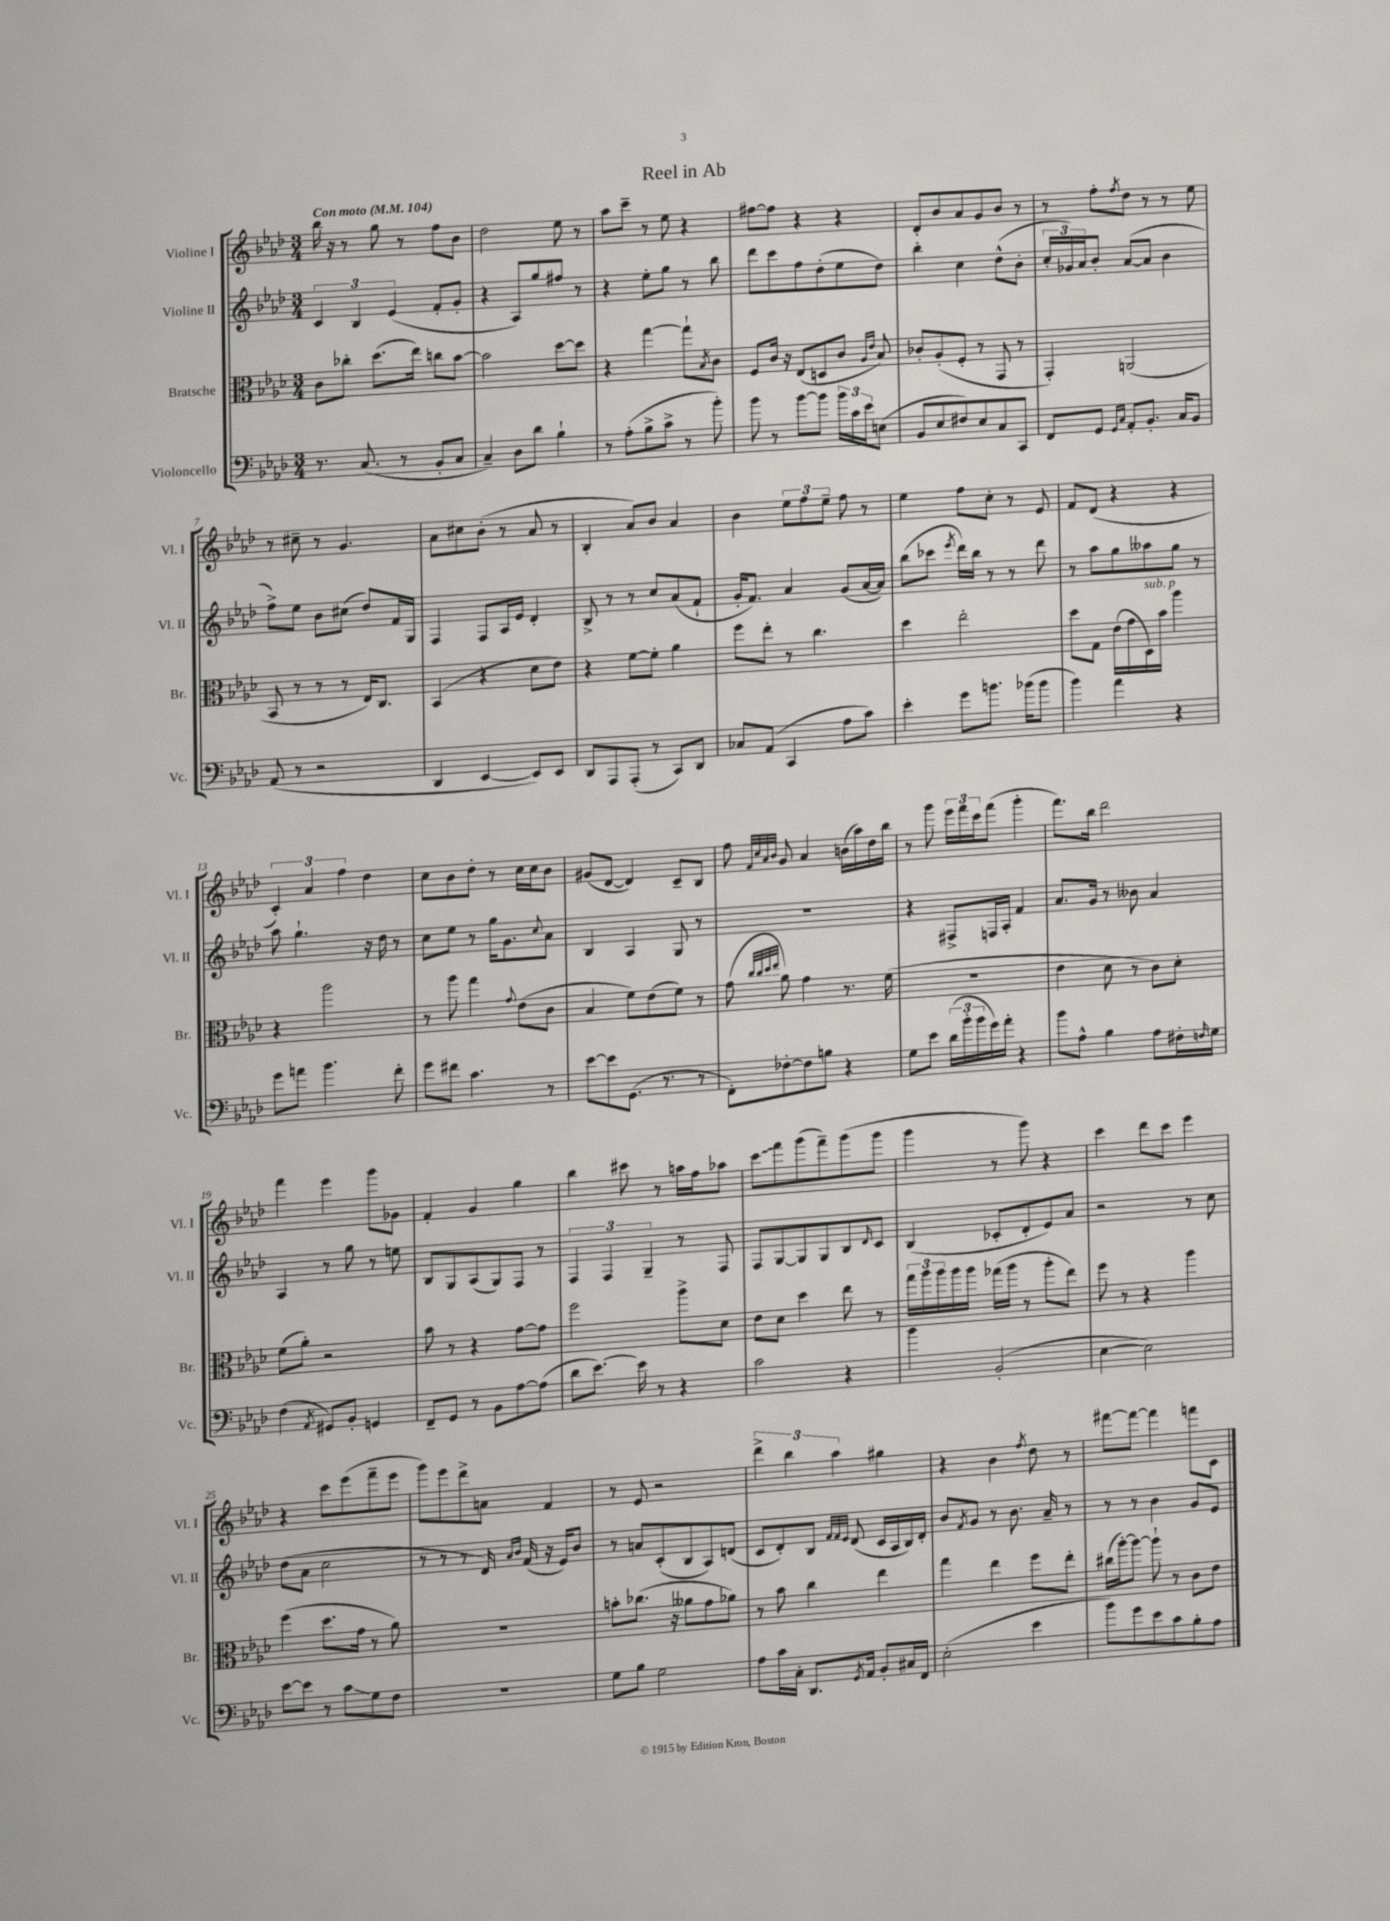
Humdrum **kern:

**kern	**kern	**kern	**kern
*staff4	*staff3	*staff2	*staff1
*clefF4	*clefC3	*clefG2	*clefG2
*k[b-e-a-d-]	*k[b-e-a-d-]	*k[b-e-a-d-]	*k[b-e-a-d-]
*M3/4	*M3/4	*M3/4	*M3/4
*MM104	*MM104	*MM104	*MM104
8.r	8c	6c	16bb-
.	.	.	16r
.	8cc-'	.	8r
.	.	6B-	.
(8.C	.	.	.
.	(8.dd-	.	8gg
.	.	(6e-	.
8r	.	.	8r
.	16ee-)	.	.
8BB-'	8cc	8f'	8ff
8C	[8b-	8g'	8b-
=	=	=	=
4C~)	2b-]	4r	2dd-
8D-	.	8A-)	.
8d-	.	8gg	.
4B-`	[8dd-	8ff#	8ee-
.	8dd-]	8r	8r
=	=	=	=
8r	4r	4r	8aa-
(8A-'	.	.	8ccc~
8B-^	[4gg	8ee-'	8r
8c^	.	8gg	8ee-
8r	8gg`]	8r	4r
.	8qB-	.	.
8b-')	8c	8bb-	.
=	=	=	=
8b-	8F	8ddd-	[8ff#
8r	16c	8ccc	8ff#]
.	16r	.	.
[8b-	(8E-	8ff	4r
8b-]	8D	(8dd-'	.
24b-	8c	8ee-	4r
24c	.	.	.
24e-	.	.	.
.	16qqA-	.	.
.	16qqe-	.	.
(8E	8B-)	8dd-)	.
=	=	=	=
8BB-	8c-'	4bb-'	8d-'
8E-	(8A-'	.	8b-
8F#)	8F'	4cc	8a-
8E-	8r	.	8g
8C	8GG	(8dd-^^	8b-
8CC	8r	8b-'	8r
=	=	=	=
8FF	4GG')	24cc'	8r
.	.	24g-)	.
.	.	24a-	.
8GG	.	8b-'	8ff'
16qqGG	.	.	.
16qqC	.	.	8qff
8AA-'	(2AA	([8a-	8dd-
8.BB-'	.	8a-]	8r
.	.	4b-	8r
16C	.	.	.
8BB-	.	.	8ee-
=	=	=	=
(8AA-	8BB-	8ff^)	8r
8r	8r	8ee-	8cc#~
2r	8r	8b-	8r
.	8r	(8cc#	4.g
.	16E-)	8dd-)	.
.	8.C	.	.
.	.	16f	.
.	.	16G	.
=	=	=	=
4DD-	(4BB-	4F	8a-
.	.	.	8cc#
[4EE-	4r	8F	(8b-'
.	.	16A-	8r
.	.	16e-	.
8EE-])	8d-	4d-'	8a-
8EE-	8e-)	.	8r
=	=	=	=
8DD-	4r	8B-^	4B-'
8AAA-	.	8r	.
(8AAA-'	[8f	8r	8a-)
8r	8f']	8cc	8b-
8CC)	4a-	(8a-	4a-
8DD-	.	8f`	.
=	=	=	=
8C-	8ff	16g'	4b-
.	.	8.f)	.
(8AA-	8ee-'	.	.
4CC	8r	4a-	12ee-
.	.	.	12ff
.	4.cc	.	.
.	.	.	12ee-~
8A-	.	(8g	8ff
8c)	.	[16a-	8r
.	.	16a-])	.
=	=	=	=
4e-'	4dd-	(8bb-	4ee-
.	.	8ccc-	.
.	.	8qeee-	.
8g	2ee-'	16ddd-)	8ff
.	.	16bb-	.
8.b	.	8r	8cc'
.	.	8r	8r
(16b-	.	.	.
8b-	.	8ddd-	8e-
=	=	=	=
4b-)	8dd-	8r	8f
.	8G	8aa-	(8d-
4a-	(16e-	8gg	4r
.	16g	.	.
.	16D-)	8aa--	.
.	16b-	.	.
4r	4aa-	8gg	4r
.	.	8r	.
=	=	=	=
8g	4r	8aa-	6c')
8a	.	4.gg`	.
.	.	.	6a-
4.b-	2aa-	.	.
.	.	.	6ff
.	.	16r	4dd-
.	.	16dd-	.
8f'	.	8r	.
=	=	=	=
8g	8r	8cc	8cc
8f#	8aa-	8ee-	8b-
4.c	4gg	8r	8dd-'
.	.	16gg	8r
.	.	8.g	.
.	8qqg	.	.
.	(8e-	.	16cc
.	.	.	16cc
.	.	8qqcc	.
8r	8c	8a-	8b-
=	=	=	=
[8e-	4B-	4B-	(8g#
8e-]	.	.	[8d-
(8.GG	8f)	4A-	4d-])
.	(8e-	.	.
8.r	.	.	.
.	8f)	8G	8c~
8r	8r	8r	8B-
=	=	=	=
8FF')	(8g	2.r	8ff
.	32qqcc	.	32qqf
.	32qqcc	.	32qqcc
.	32qqdd-	.	32qqa-
.	32qqee-	.	32qqb-
[8F-'	8a-)	.	8g
8F-]	4g	.	4a-
8B	.	.	.
4r	8.r	.	(16b
.	.	.	16aa-)
.	.	.	16dd-
.	(16f	.	16bb-
=	=	=	=
8G	2.r	4r	8r
8e-	.	.	8ggg
(24d-	.	8F#^	24eee-
24b-'	.	.	24fff
24b-	.	.	24ccc
16g)	.	16F	(8fff
16a-'	.	16A-'	.
4r	.	4f	4ggg'
=	=	=	=
8b-	4e-	8.a-	8.fff)
8A-^^	.	.	.
.	.	16g	16bb-
4B-	8d-	8r	2ddd-
.	8r	8b--	.
8A-	8c)	4a-	.
16F#'	8d-'	.	.
16qqF	.	.	.
16G	.	.	.
=	=	=	=
(4F	(8f	4A-	4fff
.	8a-')	.	.
8qAA-	.	.	.
8GG#)	2r	8r	4eee-
8BB-'	.	8gg	.
4GG	.	8r	8ggg
.	.	8ee	8g-
=	=	=	=
8FF~	8b-	8B-	4f'
8GG	8r	8G	.
8r	4r	(8A-	4g
8BB-	.	8G)	.
[8A-	[8g	8F	4gg
(8A-]	8g]	8r	.
=	=	=	=
8d-	2ff	6F	4bb-
[8.e-)	.	.	.
.	.	6F	.
.	.	.	8ccc#
16e-]	.	.	.
.	.	6G~	.
8r	.	.	8r
4r	8aa-^	8r	16aa
.	.	.	16ff
.	8d-	8F	8aa-
=	=	=	=
2c	8e-	8F	8ccc
.	8d-	[8G	8fff
.	4dd-	8G]	(8ggg
.	.	8G	8fff~)
4r	8ee-	8B-	(8ggg
.	.	16qqd-	.
.	8r	8c	8ggg
=	=	=	=
4b-	24gg	(4B-	4ggg
.	24aa-	.	.
.	24aa-	.	.
.	16aa-	.	.
.	16aa-	.	.
(2BB-'	(16gg-	8c-'	8r
.	16aa-	.	.
.	8r	8d-'	8ggg)
.	8aa-'	8e-)	4r
.	8ee-)	8a-	.
=	=	=	=
[4E-	8ff	2r	4ccc
.	8r	.	.
2E-])	4r	.	8ddd-
.	.	.	8ccc
.	4aa-	8r	4eee-
.	.	8cc	.
=	=	=	=
[8e-	(4ff	(8dd-	4r
8e-]	.	8a-	.
8r	8.dd-	2cc	8ccc
8c	.	.	(8eee-
.	16g	.	.
8G	8r	.	8fff~
8F	8a-)	.	8eee-
=	=	=	=
2.r	2.r	8r	8ggg)
.	.	8r	8eee-
.	.	8r	8ddd-^
.	.	16d-)	8a
.	.	16qqa-	.
.	.	16qqb-	.
.	.	(16f	.
.	.	16r	4f
.	.	16e-)	.
.	.	8b-	.
=	=	=	=
8G	8b'	8r	8r
8B-	(8.cc-	8a	8e-
2G	.	(8c'	2r
.	16r	.	.
.	8a--	8B-	.
.	8g	8A-)	.
.	8a-)	(8d	.
=	=	=	=
8A-	8r	8c	6ddd-^
16c	8b-	8d-')	.
.	.	.	6bb-
16C'	.	.	.
8.DD-	4cc	8B-	.
.	.	.	6aa-
.	.	32qqf	.
.	.	32qqf	.
.	.	32qqe-	.
.	.	(8d-	.
8qGG	.	.	.
16AA-	.	.	.
8BB-'	4ee-	16c	4gg#
.	.	16A-	.
16C#	.	16B-)	.
16FF	.	16d-'	.
=	=	=	=
(2E-'	4gg	8b-	4r
.	.	8qf	.
.	.	8g	.
.	4ee-	8r	4b-
.	.	8.b-	.
.	.	.	8qff
4e-	8ff	.	8dd-
.	.	16a-~	.
.	8ee-'	8r	8r
=	=	=	=
8b-)	(16cc#	8r	[8fff#
.	[16aa-')	.	.
8g	8aa-_	8r	8fff#_
8e-	8aa-`]	4b-	4fff#]
8c	8r	.	.
8B-'	8c	8g	8fff
8A-	8e-	8e-	8c
==	==	==	==
*-	*-	*-	*-
